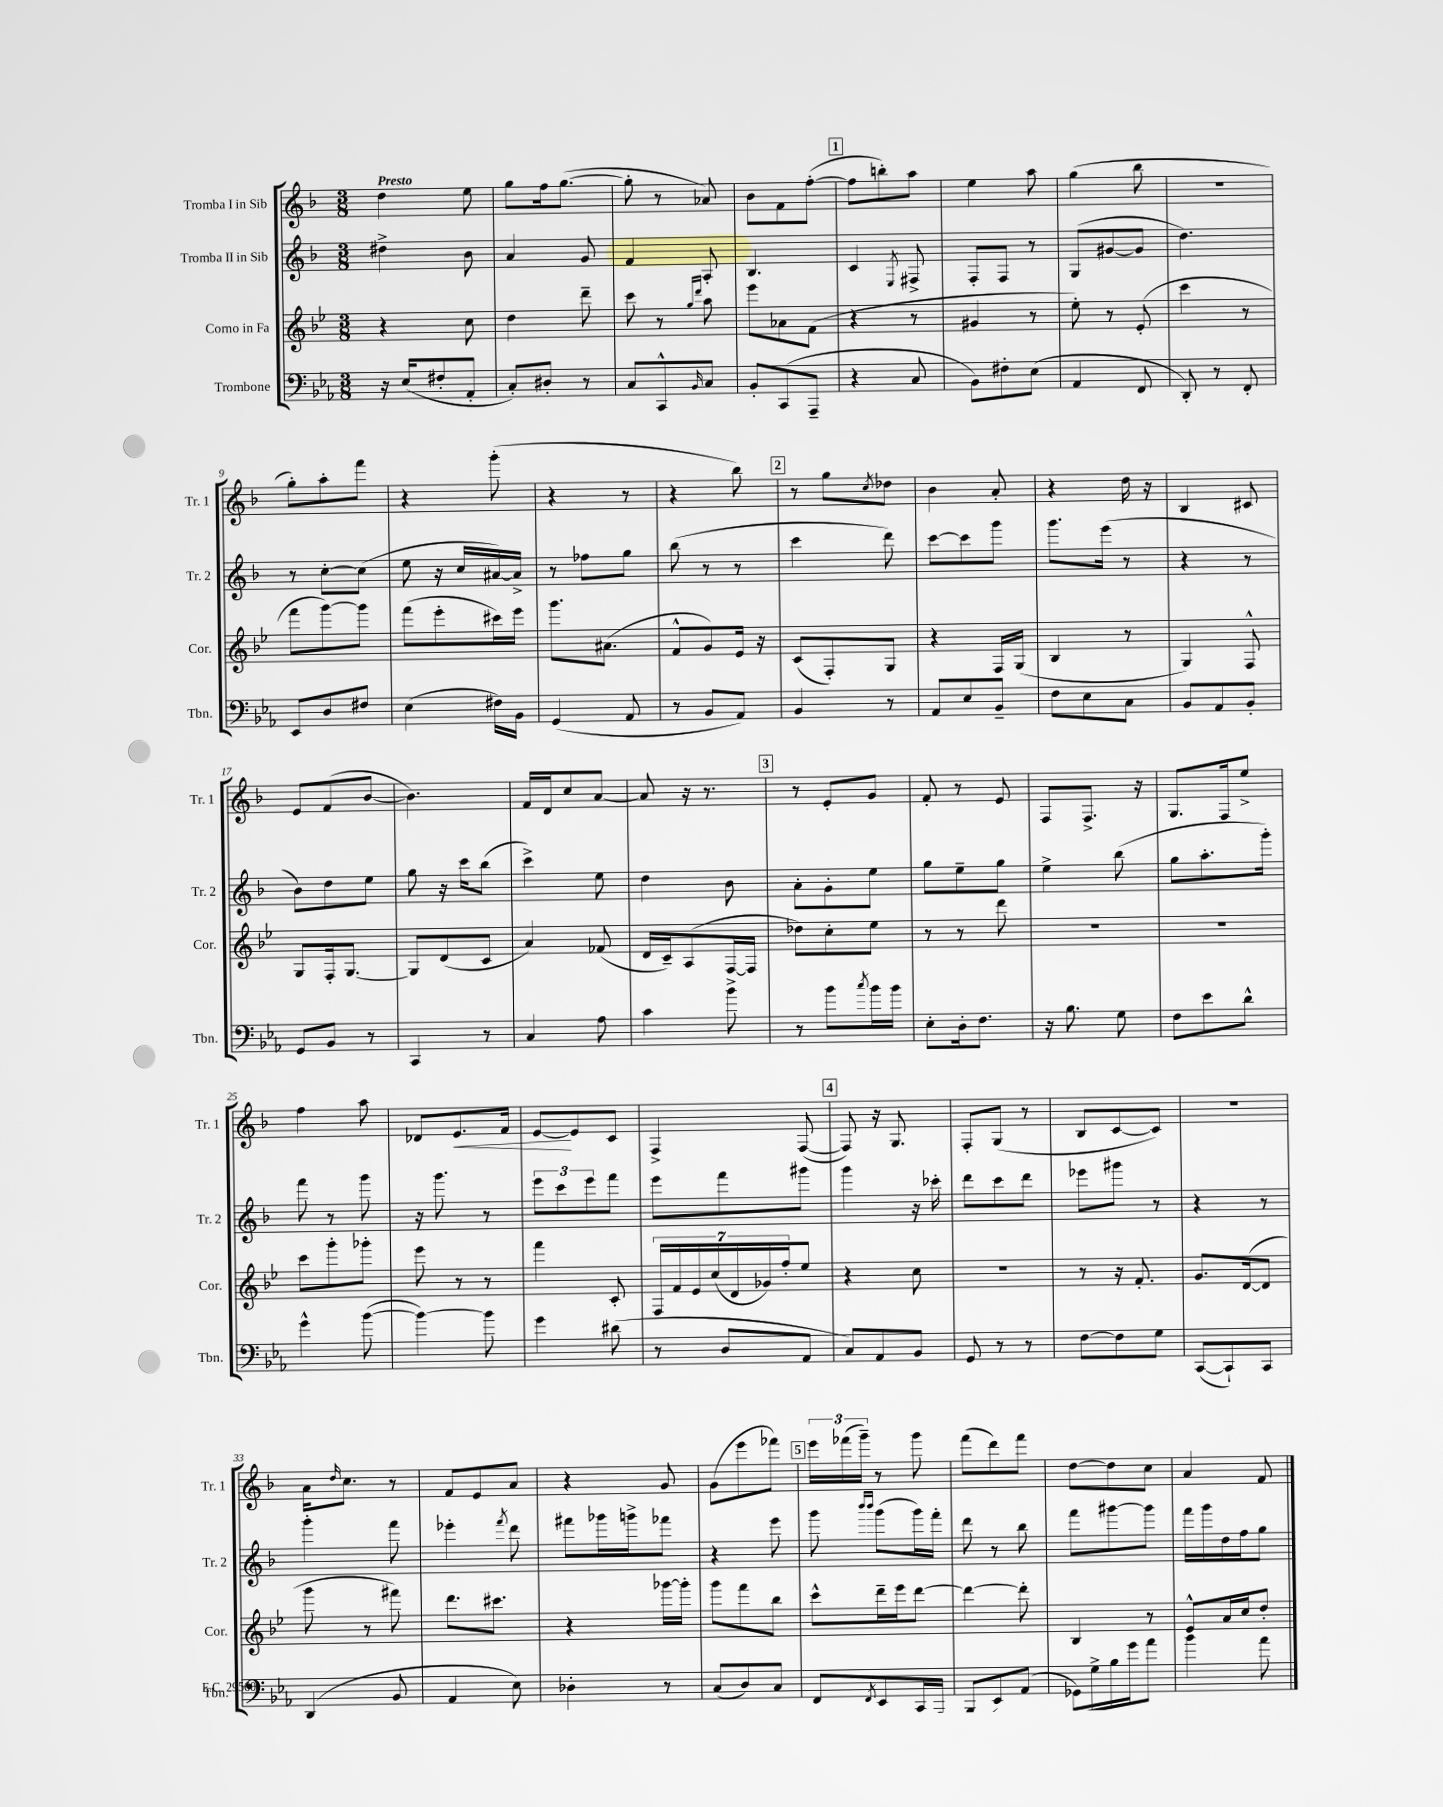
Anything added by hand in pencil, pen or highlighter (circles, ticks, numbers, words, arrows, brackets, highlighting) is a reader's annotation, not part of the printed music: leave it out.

**kern	**kern	**kern	**kern	**dynam
*part4	*part3	*part2	*part1	*part1
*staff4	*staff3	*staff2	*staff1	*staff1
*I"Trombone	*I"Corno in Fa	*I"Tromba II in Sib	*I"Tromba I in Sib	*
*I'Tbn.	*I'Cor.	*I'Tr. 2	*I'Tr. 1	*
*clefF4	*clefG2	*clefG2	*clefG2	*
*k[b-e-a-]	*k[b-e-]	*k[b-]	*k[b-]	*
*M3/8	*M3/8	*M3/8	*M3/8	*
=1	=1	=1	=1	=1
!	!	!	!LO:TX:a:B:t=Presto	!
16r	4r	4dd#X^\	4dd\	.
(16E-/KL	.	.	.	.
8F#X'/	.	.	.	.
8AA-'/J	8cc\	8b-\	8ee\	.
=2	=2	=2	=2	=2
8C'/L)	4dd\	4a/	8gg\L	.
8D#X'/J	.	.	16ff\k	.
.	.	.	([8.gg\J	.
8r	8ddd~\	8g/	.	.
=3	=3	=3	=3	=3
8C/L	8ccc\	4f/	8gg'\]	.
8CC^^/	8r	.	8r	.
.	16qqgg/LL	.	.	.
16qqBB-/	16qqddd/JJ	.	.	.
8C/J	8aa\	8A'/	8a-X/)	.
=4	=4	=4	=4	=4
8BB-'/L	8eee-\L	4.B-/	8b-\L	.
(8CC/	8a-X\	.	8f\	.
8AAA-~/J	(8f\J	.	([8ff'\J	.
!!LO:REH:place=s1:t=1
=5	=5	=5	=5	=5
4r	4r	4c/	8ff\L]	.
.	.	.	8bbn'\)	.
.	.	8qE/	.	.
8C/	8r	8F#X^/	8aa\J	.
=6	=6	=6	=6	=6
8BB-\L)	4g#X/	8F'/L	4ee\	.
8F#X'\	.	8F/J	.	.
(8E-\J	8r	8r	8aa\	.
=7	=7	=7	=7	=7
4AA-/	8ee-'\)	(8G/L	(4gg\	.
.	8r	[8g#X/	.	.
8FF/	(8e-'/	8g#/J]	8bb-\	.
=8	=8	=8	=8	=8
8DD'/)	4ccc\	4.dd\)	4.r	.
8r	.	.	.	.
8FF'/	8r	.	.	.
!!LO:LB:g=z
=9	=9	=9	=9	=9
8EE-/L	8fff\L	8r	8gg'\L)	.
8D/	[8ggg\)	[8cc'\L	8aa'\	.
8F#X/J	8ggg\J]	(8cc\J]	8fff\J	.
=10	=10	=10	=10	=10
(4E-\	(8fff\L	8ee\	4r	.
.	8eee-'\	16r	.	.
.	.	16cc/LL	.	.
16F#X\LL)	16ccc#X\L)	[16a#X/)	(8ggg'\	.
16BB-\JJ	16eee-\JJ	16a#^/JJ]	.	.
=11	=11	=11	=11	=11
(4GG/	8.ggg\L	8r	4r	.
.	.	8ff-X\L	.	.
.	(8.a#X\J	.	.	.
8AA-/	.	8gg\J	8r	.
=12	=12	=12	=12	=12
8r	8f^^/L	(8bb-\	4r	.
8BB-/L	8g/)	8r	.	.
8AA-/J)	16e-/Jk	8r	8bb-\)	.
.	16r	.	.	.
!!LO:REH:place=s1:t=2
=13	=13	=13	=13	=13
4BB-/	(8c/L	4ccc\	8r	.
.	8F'/)	.	8gg\L	.
.	.	.	8qcc/	.
8r	8G/J	8ddd\)	8dd-X\J	.
=14	=14	=14	=14	=14
8AA-/L	4r	[8ccc\L	4b-\	.
8E-/	.	8ccc\]	.	.
8BB-~/J	16F/LL	8ggg\J	8a'/	.
.	(16G/JJ	.	.	.
=15	=15	=15	=15	=15
8F\L	4B-/	8.ggg\L	4r	.
8E-\	.	.	.	.
.	.	(16eee\Jk	.	.
8C\J	8r	8r	16dd\	.
.	.	.	16r	.
=16	=16	=16	=16	=16
8BB-/L	4G/)	4r	4B-/	.
8AA-/	.	.	.	.
8BB-'/J	8F^^/	8r	8c#X/	.
!!LO:LB:g=z
=17	=17	=17	=17	=17
8GG/L	8G/L	8b-\L)	8e/L	.
8BB-/J	16F'/k	8dd\	(8f/	.
.	[8.G/J	.	.	.
8r	.	8ee\J	[8b-/J	.
=18	=18	=18	=18	=18
4CC/	8G/L]	8gg\	4.b-\])	.
.	(8d/	16r	.	.
.	.	16ccc\KL	.	.
8r	8c/J	(8bb-\J	.	.
=19	=19	=19	=19	=19
4C/	4a/)	4ccc^\)	16f/LL	.
.	.	.	16d/J	.
.	.	.	8cc/	.
8A-\	(8f-X/	8ee\	[8a/J	.
=20	=20	=20	=20	=20
4c\	16d/LL	4dd\	8a/]	.
.	16c~/J)	.	.	.
.	(8A/	.	16r	.
.	.	.	8.r	.
8b-^\	[16F/L	8b-\	.	.
.	16F/JJ]	.	.	.
!!LO:REH:place=s1:t=3
=21	=21	=21	=21	=21
8r	8dd-X\L)	8a'\L	8r	.
8b-\L	8cc'\	8g'\	8e'/L	.
8qcc/	.	.	.	.
16b-\L	8ee-\J	8ee\J	8g/J	.
16b-\JJ	.	.	.	.
=22	=22	=22	=22	=22
8E-'\L	8r	8gg\L	8f'/	.
16D'\k	8r	8ee~\	8r	.
8.F\J	.	.	.	.
.	8ddd\	8gg\J	8e/	.
=23	=23	=23	=23	=23
16r	4.r	4ee^\	8F/L	.
8.B-\	.	.	.	.
.	.	.	8.F^/J	.
8G\	.	(8bb-\	.	.
.	.	.	16r	.
=24	=24	=24	=24	=24
8F\L	4.r	8gg\L	8.G/L	.
8e-\	.	8.aa'\	.	.
.	.	.	16F/k	.
8d^^\J	.	.	8ee^/J	.
.	.	16ggg'\Jk)	.	.
!!LO:LB:g=z
=25	=25	=25	=25	=25
4g^^\	8ccc\L	8fff\	4ff\	.
.	8ggg'\	8r	.	.
([8b-\	8ggg-X'\J	8ggg\	8aa\	.
=26	=26	=26	=26	=26
4b-\_)	8eee-\	16r	8d-X/L	.
.	.	8.ggg\	.	.
!	!	!	!	!LO:HP:b
.	8r	.	8.e/	<
8b-\]	8r	8r	.	.
.	.	.	16f/Jk	.
=27	=27	=27	=27	=27
4g\	4fff\	12eee\L	[8e/L	.
.	.	12ccc\	.	.
.	.	.	8e/]	[
.	.	12eee\	.	.
(8d#X\	8c'/	8fff\J	8c/J	.
=28	=28	=28	=28	=28
8r	28F/LL	8eee\L	4F^/	.
.	28f/	.	.	.
.	28e-/	.	.	.
.	(28cc/	.	.	.
8D/L	.	8fff\	.	.
.	28d/	.	.	.
.	28g-X/)	.	.	.
.	28ff'/J	.	.	.
8AA-/J	8ee-/J	8ggg#X\J	([8F/	.
!!LO:REH:place=s1:t=4
=29	=29	=29	=29	=29
8C/L)	4r	4ggg\	8F/])	.
8AA-/	.	.	16r	.
.	.	.	8.G/	.
8BB-/J	8cc\	16r	.	.
.	.	16ccc-X'\	.	.
=30	=30	=30	=30	=30
8GG/	4.r	8ddd\L	8F'/L	.
8r	.	8ccc\	(8G/J	.
8r	.	8ddd\J	8r	.
=31	=31	=31	=31	=31
[8F\L	8r	8eee-X\L	8B-/L	.
8F\]	16r	8ggg#X\J	[8c/	.
.	8.f'/	.	.	.
8G\J	.	8r	8c/J])	.
=32	=32	=32	=32	=32
([8CC/L	8.g/L	4r	4.r	.
8CC`/])	.	.	.	.
.	([16d/k	.	.	.
8CC/J	8d/J]	8r	.	.
!!LO:LB:g=z
=33	=33	=33	=33	=33
(4DD/	8ggg\	4ggg'\	16a\KL	.
.	.	.	16qqdd/	.
.	.	.	8.cc\J	.
.	8r	.	.	.
8BB-/	8fff#X\)	8fff\	8r	.
=34	=34	=34	=34	=34
4AA-/	8.ddd\L	4eee-X'\	8f/L	.
.	.	.	8e/	.
.	8.ccc#X\J	.	.	.
.	.	8qfff/	.	.
8E-\)	.	8ddd\	8a/J	.
=35	=35	=35	=35	=35
4D-X'\	4r	8fff#X\L	4r	.
.	.	16ggg-X\L	.	.
.	.	16gggn^\J	.	.
8r	[16ggg-X\LL	8fff-X\J	8g/	.
.	16ggg-'\JJ]	.	.	.
=36	=36	=36	=36	=36
(8C/L	8ggg\L	4r	(8g\L	.
8D/)	8fff\	.	8eee\	.
8C/J	8bb-\J	8eee\	8fff-X\J)	.
!!LO:REH:place=s1:t=5
=37	=37	=37	=37	=37
8FF/L	8ccc^^\L	8ggg\	24eee\LL	.
.	.	.	(24fff-X\	.
.	.	.	24ggg~\JJ)	.
.	.	16qqbbb-/LL	.	.
8qFF/	.	16qqbbb-/JJ	.	.
8EE-/	16ddd~\L	(8ggg\L	8r	.
.	16eee-\J	.	.	.
16CC/L	[8ddd\J	16ggg\L)	8ggg\	.
(16AAA-/JJ	.	16fff'\JJ	.	.
=38	=38	=38	=38	=38
8BBB-/L	4ddd\_	8ddd\	(8fff\L	.
8EE-/)	.	8r	8ddd\)	.
(8AA-/J	8ddd'\]	8bb-\	8fff\J	.
=39	=39	=39	=39	=39
16GG-X\LL)	4B-/	8fff\L	[8dd\L	.
16G^\	.	.	.	.
16B-\	.	[8ggg#X\	8dd\]	.
16g\J	.	.	.	.
8a-\J	8r	8ggg#\J]	8cc\J	.
=40	=40	=40	=40	=40
4b-\	8e-^^/L	16fff\LL	4a/	.
.	.	16ggg\	.	.
.	16a/L	16dd\	.	.
.	16cc/J	16ff\J	.	.
8a-\	8dd'/J	8gg\J	8f/	.
==	==	==	==	==
*-	*-	*-	*-	*-
